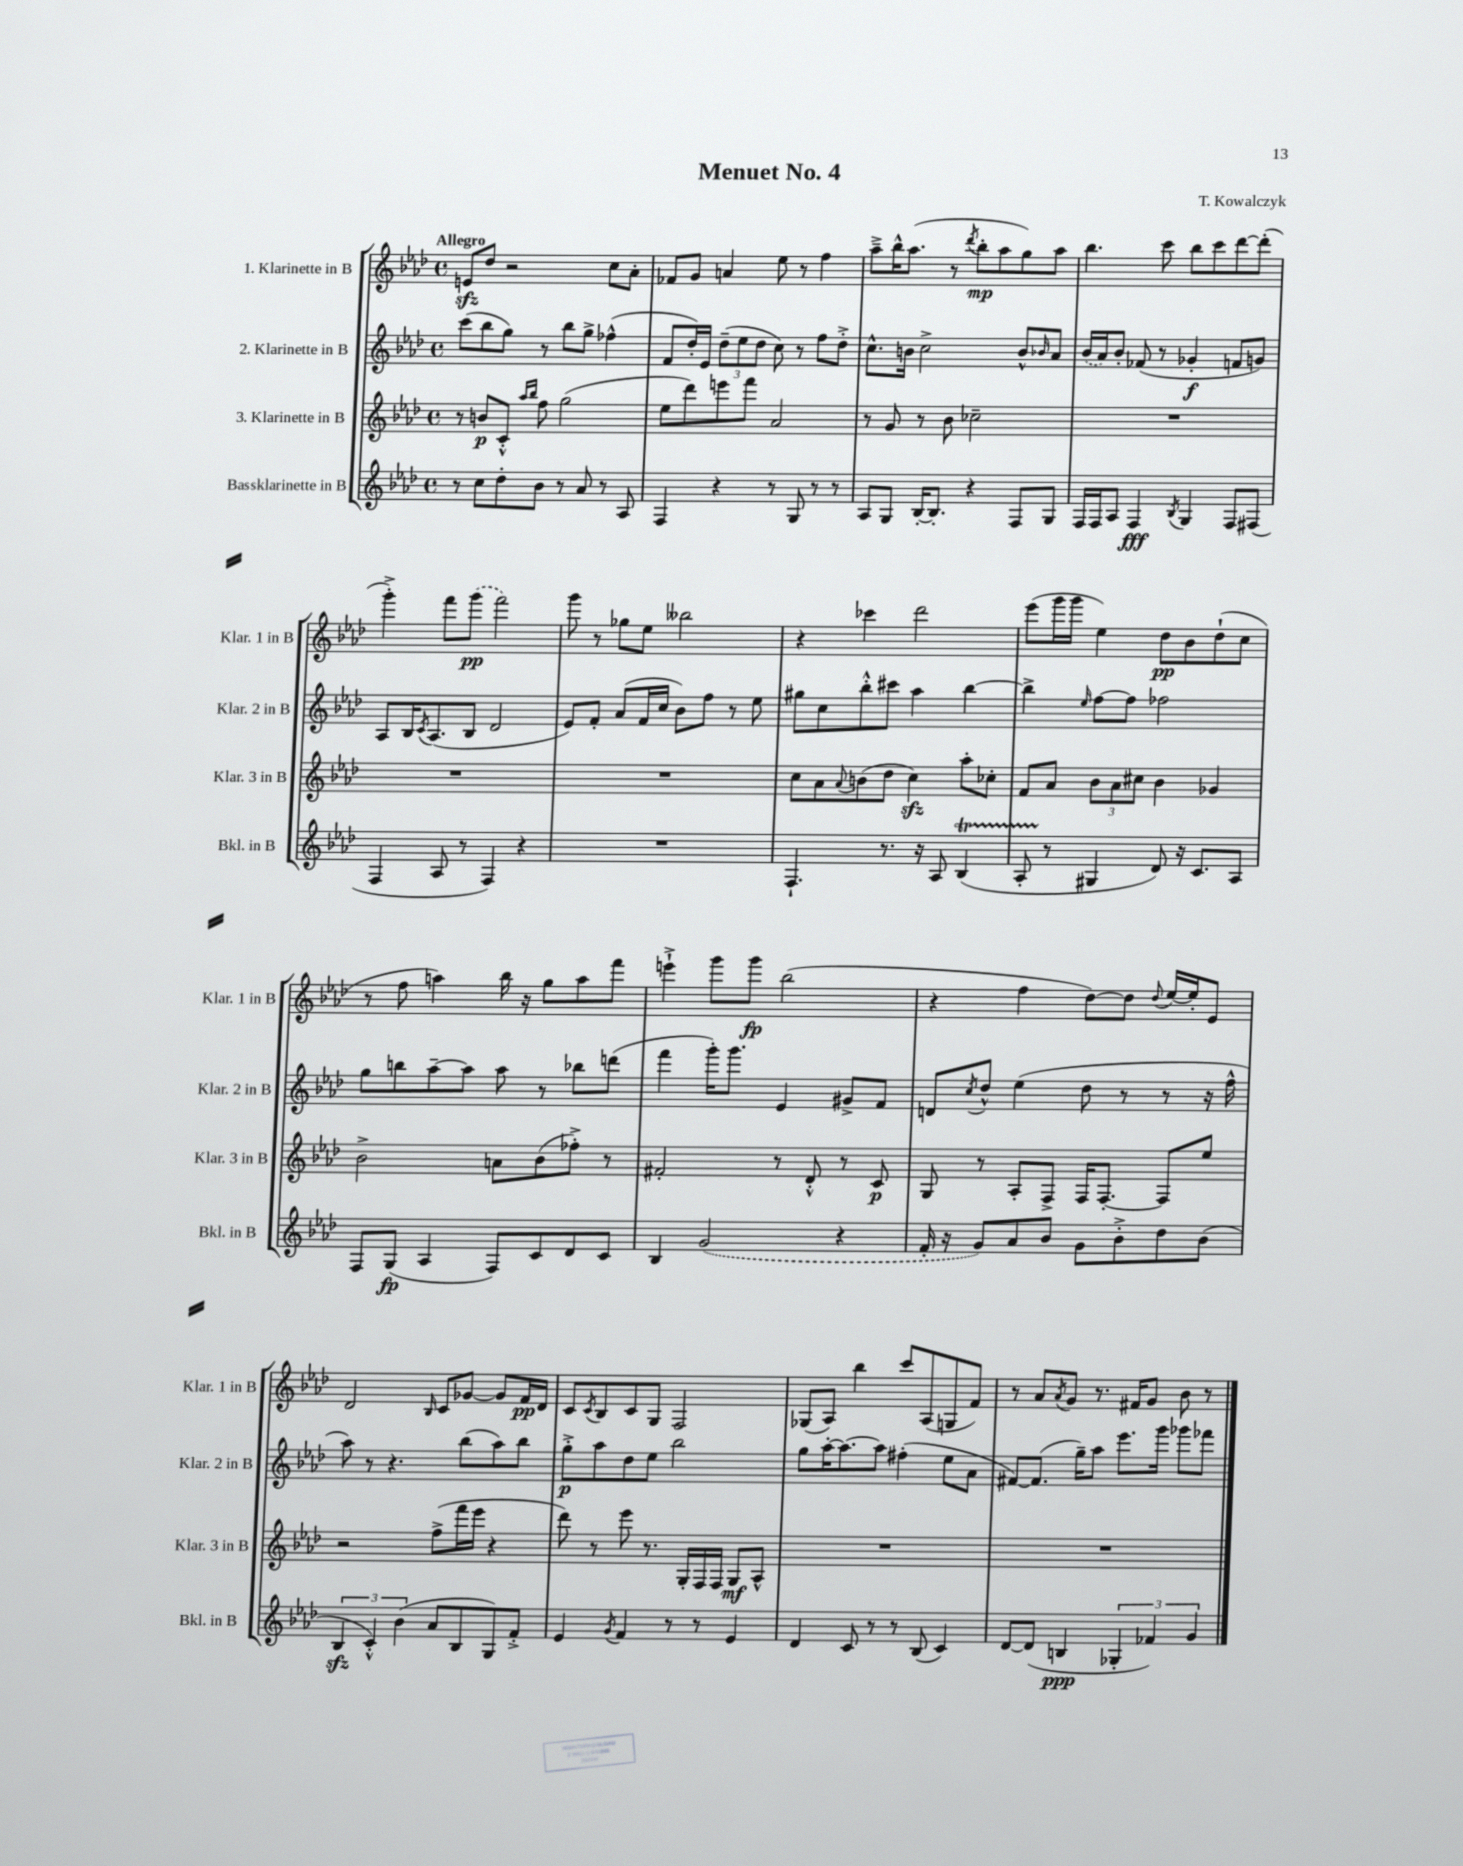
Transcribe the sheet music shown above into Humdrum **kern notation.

**kern	**dynam	**kern	**dynam	**kern	**dynam	**kern	**dynam
*part4	*part4	*part3	*part3	*part2	*part2	*part1	*part1
*staff4	*staff4	*staff3	*staff3	*staff2	*staff2	*staff1	*staff1
*I"Bassklarinette in B	*	*I"3. Klarinette in B	*	*I"2. Klarinette in B	*	*I"1. Klarinette in B	*
*I'Bkl. in B	*	*I'Klar. 3 in B	*	*I'Klar. 2 in B	*	*I'Klar. 1 in B	*
*clefG2	*	*clefG2	*	*clefG2	*	*clefG2	*
*k[b-e-a-d-]	*	*k[b-e-a-d-]	*	*k[b-e-a-d-]	*	*k[b-e-a-d-]	*
*M4/4	*	*M4/4	*	*M4/4	*	*M4/4	*
*met(c)	*	*met(c)	*	*met(c)	*	*met(c)	*
=1	=1	=1	=1	=1	=1	=1	=1
!	!	!	!	!	!	!LO:TX:a:B:t=Allegro	!
8r	.	8r	.	(8ccc\L	.	8enzz/L	.
8cc\L	.	8bn/L	p	8bb-\	.	8dd-/J	.
8dd-'\	.	8c'^^/J	.	8gg\J)	.	2r	.
.	.	16qqaa-/LL	.	.	.	.	.
.	.	16qqbb-/JJ	.	.	.	.	.
8b-\J	.	8ff\	.	8r	.	.	.
8r	.	(2gg\	.	8bb-\L	.	.	.
8a-/	.	.	.	8gg^\J	.	.	.
8r	.	.	.	(4ff-X^^\	.	8cc\L	.
8A-/	.	.	.	.	.	8a-'\J	.
=2	=2	=2	=2	=2	=2	=2	=2
4F/	.	8ee-\L	.	8f/L	.	8f-X/L	.
.	.	8ddd-\)	.	16dd-'/L)	.	8g/J	.
.	.	.	.	16e-/JJ	.	.	.
4r	.	8eeen\	.	(12dd-~\L	.	4an/	.
.	.	.	.	12ee-\	.	.	.
.	.	8fff\J	.	.	.	.	.
.	.	.	.	12dd-\J	.	.	.
8r	.	2a-/	.	8cc\)	.	8ee-\	.
8G/	.	.	.	8r	.	8r	.
8r	.	.	.	8ff\L	.	4ff\	.
8r	.	.	.	8dd-'^\J	.	.	.
=3	=3	=3	=3	=3	=3	=3	=3
8A-/L	.	8r	.	8.cc^^\L	.	8aa-~^\L	.
8G/J	.	8g/	.	.	.	16bb-^^\K	.
.	.	.	.	16bn\Jk	.	(8.aa-\J	.
[16B-'/KL	.	8r	.	2cc^\	.	.	.
8.B-'/J]	.	.	.	.	.	.	.
.	.	8b-\	.	.	.	8r	.
.	.	.	.	.	.	8qddd-/	.
4r	.	2cc-X~\	.	.	.	8bb-'\L	mp
.	.	.	.	.	.	8aa-\	.
8F/L	.	.	.	8b^^/L	.	8gg\)	.
.	.	.	.	16qqb-X/	.	.	.
8G/J	.	.	.	8a-/J	.	8aa-\J	.
=4	=4	=4	=4	=4	=4	=4	=4
16F/LL	.	1r	.	(16b-/LL	.	4.bb-\	.
16F/J	.	.	.	16a-/J)	.	.	.
8A-/J	.	.	.	8b-'/J	.	.	.
4F/	fff	.	.	(8f-X/	.	.	.
.	.	.	.	8r	.	8ccc\	.
8qB-/	.	.	.	.	.	.	.
4G/	.	.	.	4g-X'/	f	8bb-\L	.
.	.	.	.	.	.	8ccc\	.
8F/L	.	.	.	8fn/L	.	[8ddd-\	.
(8F#X/J	.	.	.	8gn/J)	.	(8ddd-'\J]	.
!!LO:LB:g=z
=5	=5	=5	=5	=5	=5	=5	=5
4F/	.	1r	.	8A-/L	.	4ggg'^\)	.
.	.	.	.	16B-/K	.	.	.
.	.	.	.	8qc/	.	.	.
.	.	.	.	(8.A-/	.	.	.
8A-/	.	.	.	.	.	8fff\L	.
8r	.	.	.	8B-/J	.	(8ggg\J	pp
4F/)	.	.	.	2d-/	.	2fff\)	.
4r	.	.	.	.	.	.	.
=6	=6	=6	=6	=6	=6	=6	=6
1r	.	1r	.	8e-/L)	.	8ggg\	.
.	.	.	.	8f'/J	.	8r	.
.	.	.	.	(8a-/L	.	8gg-X\L	.
.	.	.	.	16f/L	.	8ee-\J	.
.	.	.	.	16cc/JJ	.	.	.
.	.	.	.	8b-\L)	.	2bb--X\	.
.	.	.	.	8ff\J	.	.	.
.	.	.	.	8r	.	.	.
.	.	.	.	8ee-\	.	.	.
=7	=7	=7	=7	=7	=7	=7	=7
4.F`/	.	8cc\L	.	8gg#X\L	.	4r	.
.	.	8a-\	.	8cc\	.	.	.
.	.	8qqa-/	.	.	.	.	.
.	.	(8bn\	.	8bb-'^^\	.	4ccc-X\	.
8.r	.	8dd-\J	.	8ccc#X\J	.	.	.
.	.	4cczz\)	.	4aa-\	.	2ddd-\	.
16r	.	.	.	.	.	.	.
8A-/	.	.	.	.	.	.	.
(4B-T/	.	8aa-'\L	.	[4bb-\	.	.	.
.	.	8cc-X'\J	.	.	.	.	.
=8	=8	=8	=8	=8	=8	=8	=8
8A-TTT'/	.	8f/L	.	4bb-^\]	.	(8eee-\L	.
8r	.	8a-/J	.	.	.	16ggg\L	.
.	.	.	.	.	.	16ggg\JJ	.
.	.	.	.	16qqee-/	.	.	.
4G#X/	.	12b-\L	.	[8ff\L	.	4ee-\)	.
.	.	12a-\	.	.	.	.	.
.	.	.	.	8ff\J]	.	.	.
.	.	12cc#X\J	.	.	.	.	.
8d-/)	.	4b-\	.	2ff-X\	.	8dd-\L	pp
16r	.	.	.	.	.	8b-\	.
8.c/L	.	.	.	.	.	.	.
.	.	4g-X/	.	.	.	(8dd-`\	.
8A-/J	.	.	.	.	.	8cc\J	.
!!LO:LB:g=z
=9	=9	=9	=9	=9	=9	=9	=9
8F/L	.	2b-^\	.	8gg\L	.	8r	.
(8G/J	fp	.	.	8bbn\	.	8ff\	.
4A-/	.	.	.	[8aa-~\	.	4aan\)	.
.	.	.	.	8aa-\J]	.	.	.
8F/L)	.	8an\L	.	8aa-\	.	16bb-\	.
.	.	.	.	.	.	16r	.
8c/	.	(8b-\	.	8r	.	8gg\L	.
8d-/	.	8ff-X'^\J)	.	8bb-X\L	.	8aa\	.
8c/J	.	8r	.	(8dddn\J	.	8fff\J	.
=10	=10	=10	=10	=10	=10	=10	=10
4B-/	.	2f#X'/	.	4fff\	.	4eeen`^\	.
(2g/	.	.	.	16ggg'\KL)	.	8ggg\L	.
.	.	.	.	8.ggg\J	.	.	.
.	.	.	.	.	.	8ggg\J	fp
.	.	8r	.	4e-/	.	(2bb-\	.
.	.	8d-'^^/	.	.	.	.	.
4r	.	8r	.	8g#X^/L	.	.	.
.	.	8c/	p	8f/J	.	.	.
=11	=11	=11	=11	=11	=11	=11	=11
16f'/	.	8G/	.	8dn/L	.	4r	.
16r	.	.	.	.	.	.	.
.	.	.	.	8qcc/	.	.	.
8g/L)	.	8r	.	8dd-^^/J	.	.	.
8a-/	.	8A-'/L	.	(4ee-\	.	4ff\	.
8b-/J	.	8F^/J	.	.	.	.	.
8g\L	.	16F/KL	.	8dd-\	.	[8dd-\L)	.
.	.	[8.F'/J	.	.	.	.	.
8b-'^\	.	.	.	8r	.	8dd-\J]	.
.	.	.	.	.	.	8qqdd-/	.
8dd-\	.	8F/L]	.	8r	.	[16ee-/LL	.
.	.	.	.	.	.	16ee-'/J]	.
(8b-\J	.	8ee-/J	.	16r	.	8e-/J	.
.	.	.	.	16ff^^\	.	.	.
!!LO:LB:g=z
=12	=12	=12	=12	=12	=12	=12	=12
6B-zz/	.	2r	.	8aa-\)	.	2d-/	.
.	.	.	.	8r	.	.	.
6c'^^/)	.	.	.	.	.	.	.
.	.	.	.	4.r	.	.	.
(6b-\	.	.	.	.	.	.	.
.	.	.	.	.	.	16qqB-/	.
8a-/L	.	(8ff^\L	.	.	.	8c/L	.
8B-/	.	16fff\L	.	(8bb-\L	.	[8g-X/J	.
.	.	16eee-\JJ	.	.	.	.	.
8G/)	.	4r	.	8aa-\)	.	8g-/L]	.
8f'^/J	.	.	.	8bb-\J	.	16f/L	pp
.	.	.	.	.	.	16d-/JJ	.
=13	=13	=13	=13	=13	=13	=13	=13
4e-/	.	8ddd-\)	.	8gg'^\L	p	8c/L	.
.	.	.	.	.	.	8qc/	.
.	.	8r	.	8aa-\	.	8B-/	.
8qg/	.	.	.	.	.	.	.
4f/	.	8eee-\	.	8dd-\	.	8c/	.
.	.	8.r	.	8ee-\J	.	8G/J	.
8r	.	.	.	2bb-\	.	2F/	.
.	.	16G'/LL	.	.	.	.	.
8r	.	16F/	.	.	.	.	.
.	.	16F/JJ	.	.	.	.	.
4e-/	.	8G/L	mf	.	.	.	.
.	.	8A-^^/J	.	.	.	.	.
=14	=14	=14	=14	=14	=14	=14	=14
4d-/	.	1r	.	8gg\L	.	(8G-X/L	.
.	.	.	.	[16aa-'\K	.	8A-/J)	.
.	.	.	.	8.aa-\_	.	.	.
8c/	.	.	.	.	.	4bb-\	.
8r	.	.	.	8aa-\J]	.	.	.
8r	.	.	.	(4ff#X'\	.	8ccc/L	.
(8B-/	.	.	.	.	.	(8A-/	.
4c/)	.	.	.	8ee-\L	.	8Gn/	.
.	.	.	.	8a-\J	.	8f/J)	.
=15	=15	=15	=15	=15	=15	=15	=15
[8d-/L	.	1r	.	[8f#X/L)	.	8r	.
(8d-/J]	.	.	.	(8.f#/J]	.	8a-/L	.
.	.	.	.	.	.	8qa-/	.
4Bn/	ppp	.	.	.	.	8g/J	.
.	.	.	.	16gg~\KL)	.	.	.
.	.	.	.	8aa-\J	.	8.r	.
6G-X'/	.	.	.	8.eee-\L	.	.	.
.	.	.	.	.	.	16f#X/KL	.
.	.	.	.	.	.	8g/J	.
6f-X/)	.	.	.	.	.	.	.
.	.	.	.	16ggg\Jk	.	.	.
.	.	.	.	8ggg-X\L	.	8b-\	.
6g/	.	.	.	.	.	.	.
.	.	.	.	8fff-X\J	.	8r	.
==	==	==	==	==	==	==	==
*-	*-	*-	*-	*-	*-	*-	*-
